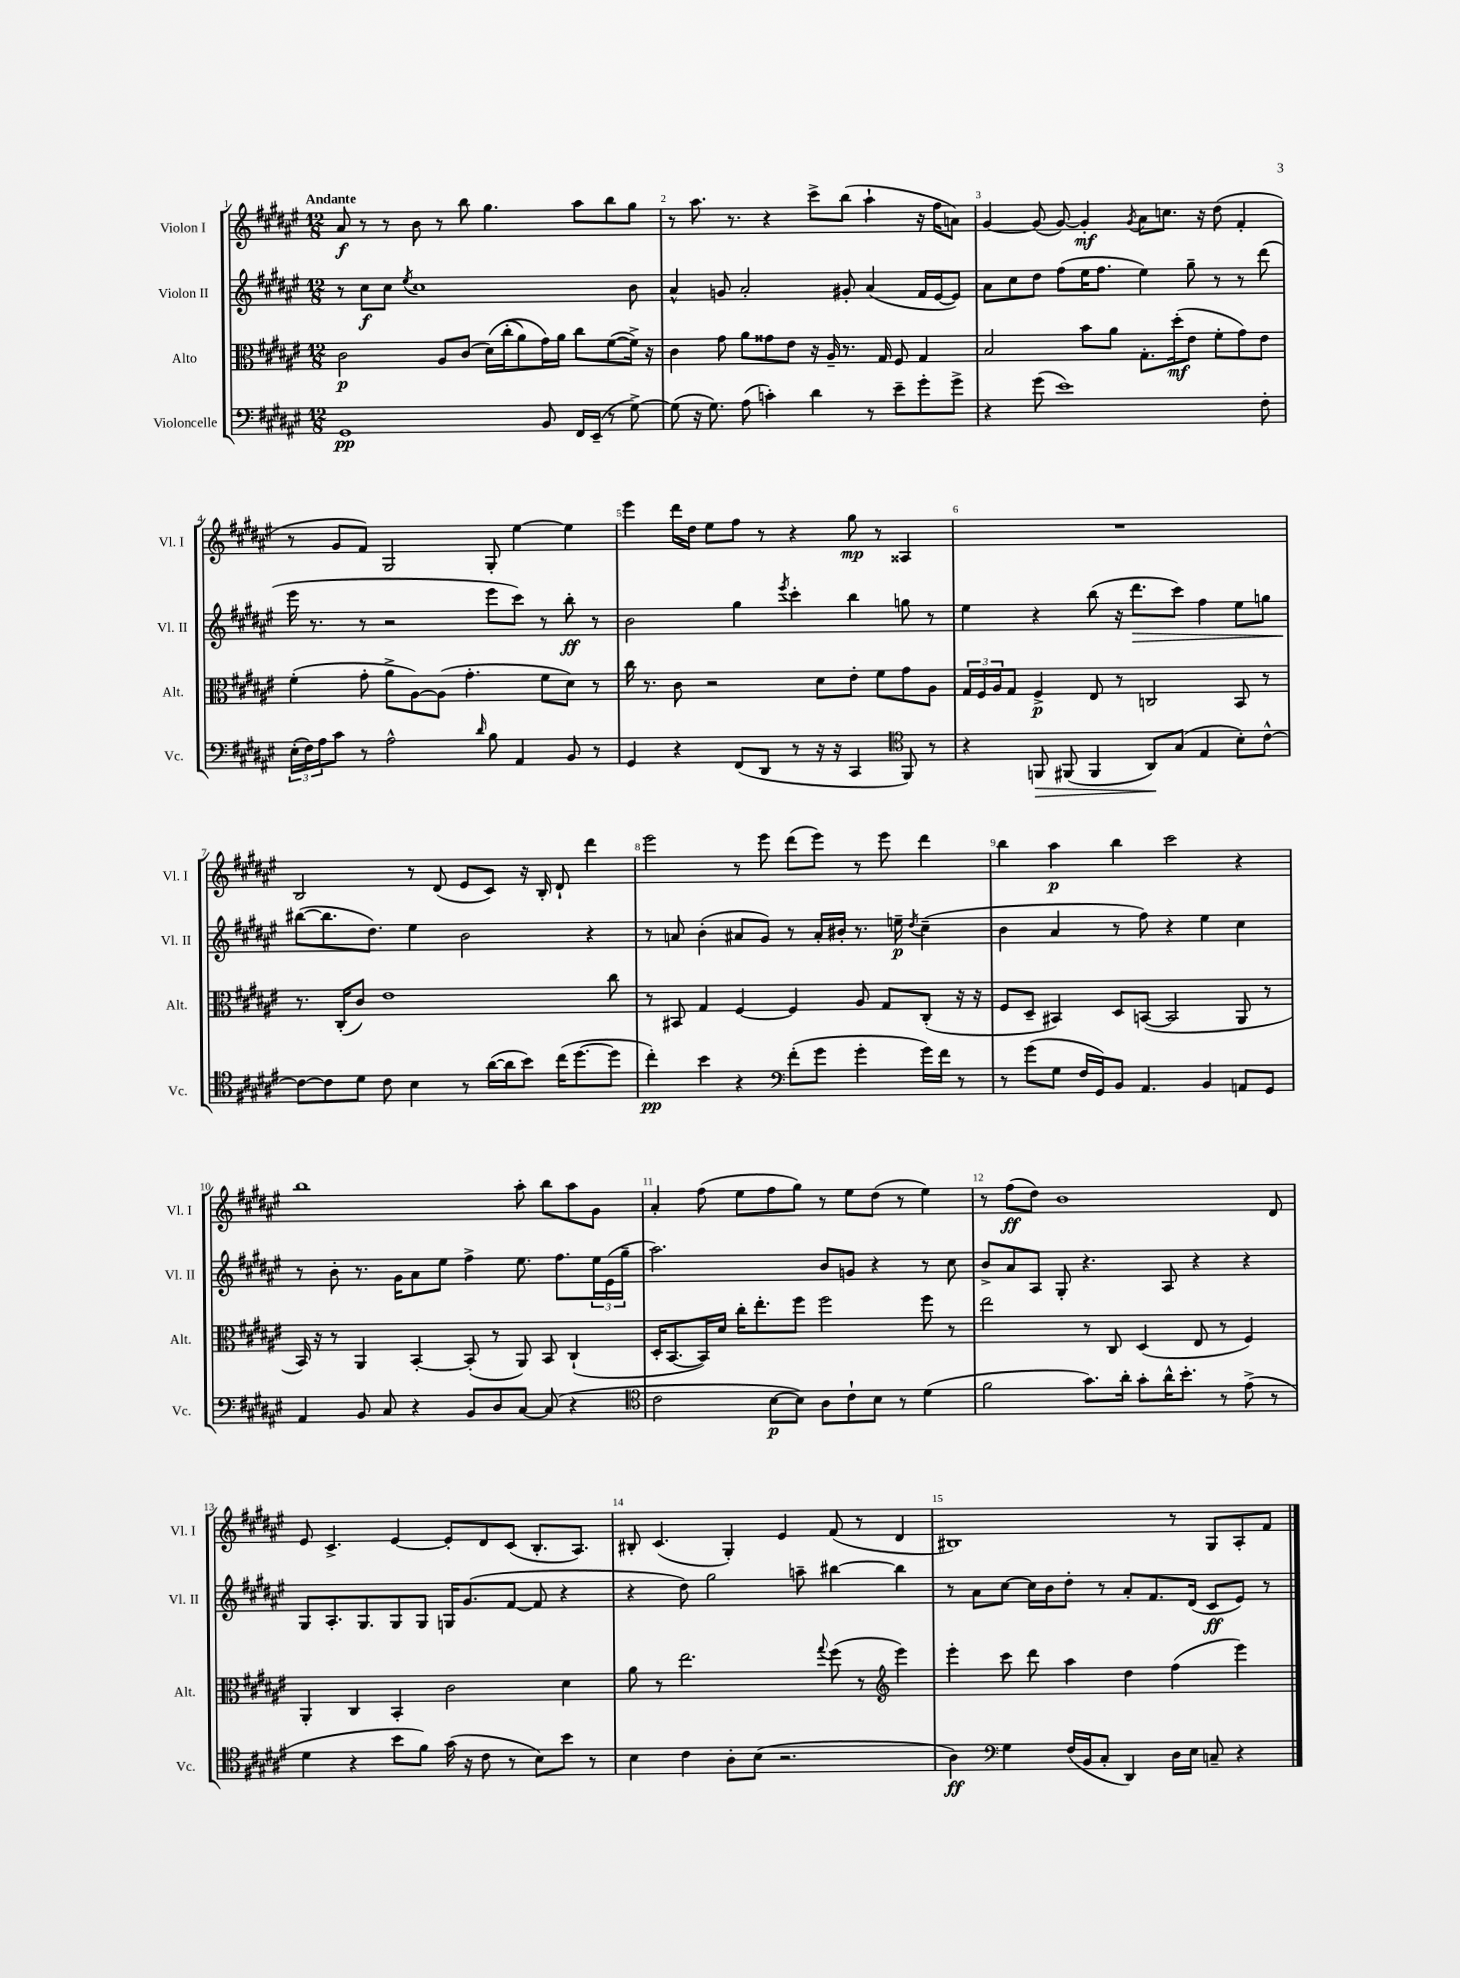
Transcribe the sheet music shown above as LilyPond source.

<<
\new StaffGroup <<
\new Staff = "s0" \with { instrumentName = "Violon I" shortInstrumentName = "Vl. I" } {
    \clef treble \key fis \major \numericTimeSignature \time 12/8 \tempo "Andante"
    ais'8\f r8 r8 b'8 r8 b''8 gis''4. ais''8 b''8 gis''8 |
    r8 ais''8. r8. r4 cis'''8-> b''8( ais''4-! r16 fis''16 a'8) |
    gis'4~ gis'8( gis'8~) gis'4-.\mf \acciaccatura { gis'8 } ais'8 c''8. r16 dis''8( fis'4-. |
    r8 gis'8 fis'8) gis2 gis8-. eis''4~ eis''4 |
    eis'''4 dis'''16 dis''16 eis''8 fis''8 r8 r4 gis''8\mp r8 aisis4 |
    R1. |
    b2 r8 dis'8( eis'8 cis'8) r16 b16-. dis'8-! dis'''4 |
    eis'''2 r8 eis'''8 dis'''8( eis'''8) r8 eis'''8 dis'''4 |
    b''4 ais''4\p b''4 cis'''2 r4 |
    b''1 ais''8-. b''8 ais''8 gis'8 |
    ais'4-. fis''8( eis''8 fis''8 gis''8) r8 eis''8 dis''8( r8 eis''4) |
    r8 fis''8\ff( dis''8) b'1 dis'8 |
    eis'8 cis'4.-> eis'4~ eis'8-. dis'8 cis'8( b8.-. ais8.) |
    bis8-. cis'4.( gis4-.) eis'4 fis'8( r8 dis'4 |
    bis1) r8 gis8 ais8-. fis'8 \bar "|." |
}
\new Staff = "s1" \with { instrumentName = "Violon II" shortInstrumentName = "Vl. II" } {
    \clef treble \key fis \major \numericTimeSignature \time 12/8
    r8 cis''8\f cis''8 \acciaccatura { eis''8 } cis''1 b'8 |
    ais'4-^ g'8 ais'2-. gis'8-. ais'4( fis'16 eis'16~ eis'8) |
    ais'8 cis''8 dis''8 fis''8( eis''16 fis''8. eis''4) gis''8-- r8 r8 dis'''8( |
    eis'''16 r8. r8 r2 eis'''8 cis'''8) r8 b''8-.\ff r8 |
    b'2 gis''4 \acciaccatura { eis'''8 } cis'''4-. b''4 g''8 r8 |
    eis''4 r4 b''8( r16 dis'''8.\> cis'''8) fis''4 eis''8 g''8 |
    bis''8~\!( bis''8. dis''8.) eis''4 b'2 r4 |
    r8 a'8 b'4-.( ais'8 gis'8) r8 ais'16-. bis'16-. r8. e''16--\p \acciaccatura { dis''8 } cis''4--( |
    b'4 ais'4 r8 fis''8) r4 eis''4 cis''4 |
    r8 b'8-. r8. gis'16 ais'8 eis''8 fis''4-> eis''8. fis''8. \tuplet 3/2 { eis''16 eis'16( gis''16-- } |
    ais''2.) b'8 g'8 r4 r8 cis''8 |
    b'8-> ais'8 ais8 gis8-. r4. ais8 r4 r4 |
    gis8 ais8.-. gis8. gis8 gis8 g16 gis'8.( fis'8~ fis'8 r4 |
    r4 dis''8) gis''2 a''8-- bis''4~ bis''4 |
    r8 ais'8 cis''8~ cis''16 b'16 dis''8-. r8 ais'8-. fis'8. dis'16( cis'8\ff eis'8) r8 \bar "|." |
}
\new Staff = "s2" \with { instrumentName = "Alto" shortInstrumentName = "Alt." } {
    \clef alto \key fis \major \numericTimeSignature \time 12/8
    cis'2\p ais8 cis'8( dis'16)\( cis''16-.( ais'8) gis'16\) ais'16 cis''8 fis'8~( fis'16->) r16 |
    cis'4 gis'8 ais'8 gisis'8 eis'8 r16 ais16-- r8. gis16 fis8 gis4 |
    b2 b'8 ais'8 gis8.-. dis''16-.\mf( eis'8 fis'8-. gis'8) eis'8 |
    fis'4-.( gis'8-. ais'8-> ais8~) ais8( gis'4.-. fis'8 dis'8) r8 |
    cis''16 r8. cis'8 r2 dis'8 eis'8-. fis'8 gis'8 ais8 |
    \tuplet 3/2 { gis16 fis16 ais16 } gis8 fis4->\p eis8 r8 c2 b,8 r8 |
    r8. cis16-.( cis'8) eis'1 cis''8 |
    r8 bis,8 gis4 fis4~ fis4 ais8 gis8 cis8-.( r16 r16 |
    fis8 dis8-- bis,4) dis8 b,8~( b,2 ais,8 r8 |
    b,16) r16 r8 ais,4 b,4~-. b,8-.( r8 ais,8) b,8 cis4-!( |
    dis16-. b,8.~ b,16) dis'16 cis''16-. eis''8.-. fis''8 fis''2 fis''8 r8 |
    eis''2 r8 cis8 dis4( eis8 r8 fis4) |
    ais,4-. cis4 b,4-. cis'2 dis'4 |
    ais'8 r8 eis''2. \appoggiatura { gis''8 } fis''8( r8 \clef treble eis'''4) |
    eis'''4-. cis'''8 dis'''8 ais''4 dis''4 fis''4( eis'''4) \bar "|." |
}
\new Staff = "s3" \with { instrumentName = "Violoncelle" shortInstrumentName = "Vc." } {
    \clef bass \key fis \major \numericTimeSignature \time 12/8
    gis,1\pp b,8 fis,16 eis,16--( r8 gis8~->) |
    gis8( r16 gis8.) ais8( c'4-.) dis'4 r8 eis'8-- gis'8-. gis'8-> |
    r4 gis'8( eis'1) fis8-. |
    \tuplet 3/2 { eis16-.( fis16) ais16 } cis'8 r8 ais2-^ \grace { dis'16 } b8 ais,4 b,8 r8 |
    gis,4 r4 fis,8( dis,8 r8 r16 r16 cis,4 \clef tenor fis,8) r8 |
    r4 f,8\> fis,8( fis,4 ais,8\!) gis8( eis4 b8-.) cis'8~-^ |
    cis'8~ cis'8 dis'8 cis'8 b4 r8 ais'16~( ais'16 b'8) cis''16( dis''8.~ dis''8 |
    cis''4-.\pp) b'4 r4 \clef bass fis'8-.( gis'8 gis'4-. gis'16) fis'16 r8 |
    r8 gis'8( gis8 fis16 gis,16) b,8 ais,4. b,4 a,8 gis,8 |
    ais,4 b,8 cis8 r4 b,8 dis8 cis8~ cis8( r4 |
    \clef tenor cis'2 b8~\p b8) ais8 cis'8-! b8 r8 dis'4( |
    fis'2 gis'8.) ais'16-. gis'8-. ais'16-^ b'8.-. r8 eis'8->( r8 |
    dis'4 r4 b'8 fis'8) gis'16( r16 cis'8 r8 b8) b'8 r8 |
    b4 cis'4 ais8-. b8( r2. |
    ais4\ff) \clef bass gis4 fis16( b,16 cis8-. dis,4) dis16 eis16 c8-- r4 \bar "|." |
}
>>
>>
\layout { \context { \Score \override BarNumber.break-visibility = ##(#f #t #t) barNumberVisibility = #all-bar-numbers-visible } }
